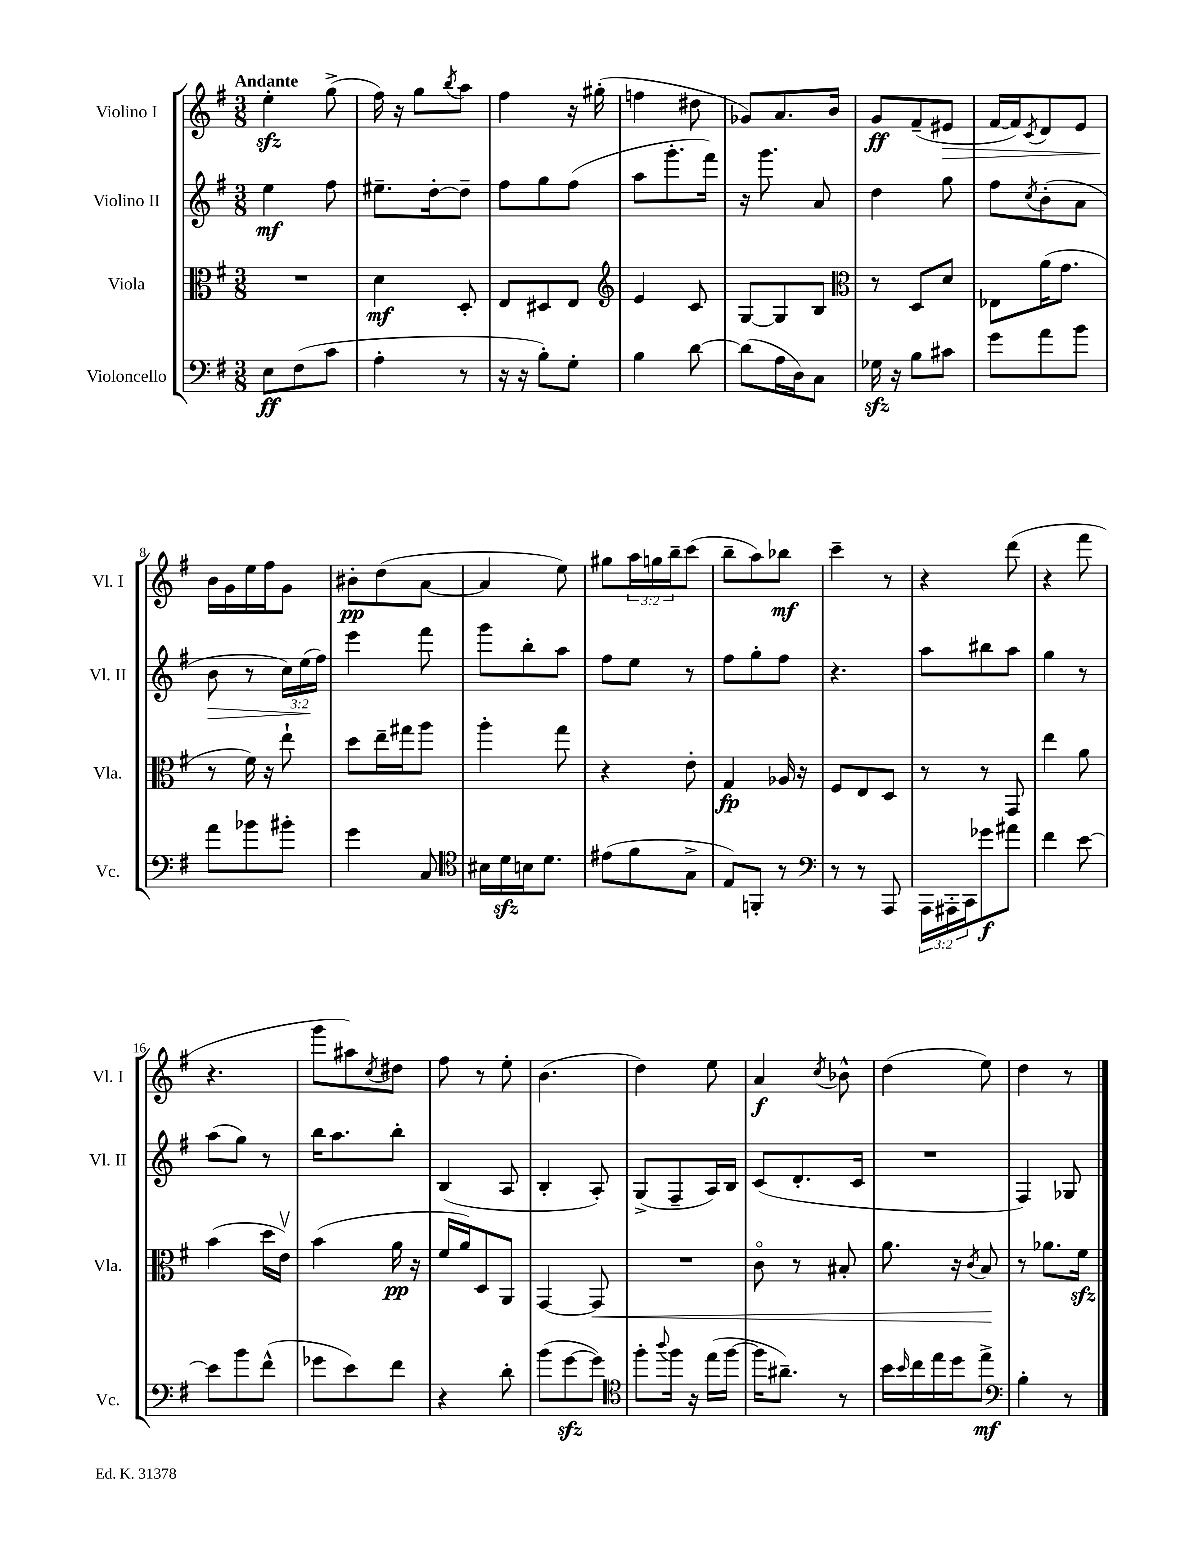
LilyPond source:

<<
\new StaffGroup <<
\new Staff = "s0" \with { instrumentName = "Violino I" shortInstrumentName = "Vl. I" } {
    \clef treble \key g \major \numericTimeSignature \time 3/8 \override Staff.TupletNumber.text = #tuplet-number::calc-fraction-text \tempo "Andante"
    e''4-.\sfz g''8->( |
    fis''16) r16 g''8 \acciaccatura { b''8 } a''8 |
    fis''4 r16 gis''16-.( |
    f''4 dis''8 |
    ges'8) a'8. b'16 |
    g'8\ff fis'8--( eis'8\> |
    fis'16~ fis'16) \acciaccatura { c'8 } d'8 e'8 |
    b'16\! g'16 e''16 fis''16 g'8 |
    bis'8-.\pp d''8( a'8~ |
    a'4 e''8) |
    gis''8 \tuplet 3/2 { a''16 g''16 b''16-- } c'''8( |
    b''8-- a''8) bes''8\mf |
    c'''4-- r8 |
    r4 d'''8( |
    r4 fis'''8 |
    r4. |
    g'''8 ais''8) \acciaccatura { c''8 } dis''8 |
    fis''8 r8 e''8-. |
    b'4.( |
    d''4) e''8 |
    a'4\f \acciaccatura { c''8 } bes'8-^ |
    d''4( e''8) |
    d''4 r8 \bar "|." |
}
\new Staff = "s1" \with { instrumentName = "Violino II" shortInstrumentName = "Vl. II" } {
    \clef treble \key g \major \numericTimeSignature \time 3/8 \override Staff.TupletNumber.text = #tuplet-number::calc-fraction-text
    e''4\mf fis''8 |
    eis''8.-- d''16~-. d''8-- |
    fis''8 g''8 fis''8( |
    a''8 g'''8.-. fis'''16) |
    r16 g'''8. a'8 |
    d''4 g''8 |
    fis''8 \acciaccatura { c''8 } b'8-.( a'8 |
    b'8\> r8 \tuplet 3/2 { c''16) e''16\!( fis''16) } |
    e'''4 fis'''8 |
    g'''8 b''8-. a''8 |
    fis''8 e''8 r8 |
    fis''8 g''8-. fis''8 |
    r4. |
    a''8 bis''8 a''8 |
    g''4 r8 |
    a''8( g''8) r8 |
    b''16 a''8. b''8-. |
    b4( a8 |
    b4-. a8-.) |
    g8->( fis8-- a16) b16 |
    c'8( d'8.-. c'16 |
    R4. |
    fis4) ges8 \bar "|." |
}
\new Staff = "s2" \with { instrumentName = "Viola" shortInstrumentName = "Vla." } {
    \clef alto \key g \major \numericTimeSignature \time 3/8
    R4. |
    d'4\mf d8-. |
    e8 dis8 e8 |
    \clef treble e'4 c'8 |
    g8~ g8 b8 |
    \clef alto r8 d8 d'8 |
    ees8 a'16( g'8. |
    r8 fis'16) r16 e''8-! |
    d''8 e''16-- gis''16 a''8 |
    a''4-. g''8 |
    r4 e'8-. |
    g4\fp aes16 r16 |
    fis8 e8 d8 |
    r8 r8 g,8 |
    e''4 a'8 |
    b'4( d''16 e'16\upbow) |
    b'4( a'16\pp r16 |
    fis'16 a'16) d8 a,8 |
    g,4~ g,8\< |
    R4. |
    c'8\flageolet r8 bis8-. |
    a'8. r16 \acciaccatura { c'8 } b8\! |
    r8 aes'8. fis'16\sfz \bar "|." |
}
\new Staff = "s3" \with { instrumentName = "Violoncello" shortInstrumentName = "Vc." } {
    \clef bass \key g \major \numericTimeSignature \time 3/8 \override Staff.TupletNumber.text = #tuplet-number::calc-fraction-text
    e8\ff fis8( c'8 |
    a4-. r8 |
    r16 r16 b8-.) g8-. |
    b4 d'8~ |
    d'8( a16 d16) c8 |
    ges16\sfz r16 b8 cis'8 |
    g'8 a'8 b'8 |
    a'8 bes'8 bis'8-. |
    g'4 c8 |
    \clef tenor bis16 d'16\sfz b16 d'8. |
    eis'8( fis'8 g8-> |
    e8) f,8-. r8 |
    \clef bass r8 r8 a,,8 |
    \tuplet 3/2 { a,,16 ais,,16-. c,16 } ges'8\f ais'8 |
    fis'4 e'8~ |
    e'8 b'8 fis'8-^( |
    ges'8 e'8) fis'8 |
    r4 d'8-. |
    b'8( g'8~\sfz g'8) |
    \clef tenor fis''8-. \appoggiatura { a''8 } fis''16 r16 e''16( fis''16~ |
    fis''16 ais'8.--) r8 |
    b'16 \grace { b'16 } c''16 e''16 d''16 e''8->\mf |
    \clef bass b4-. r8 \bar "|." |
}
>>
>>
